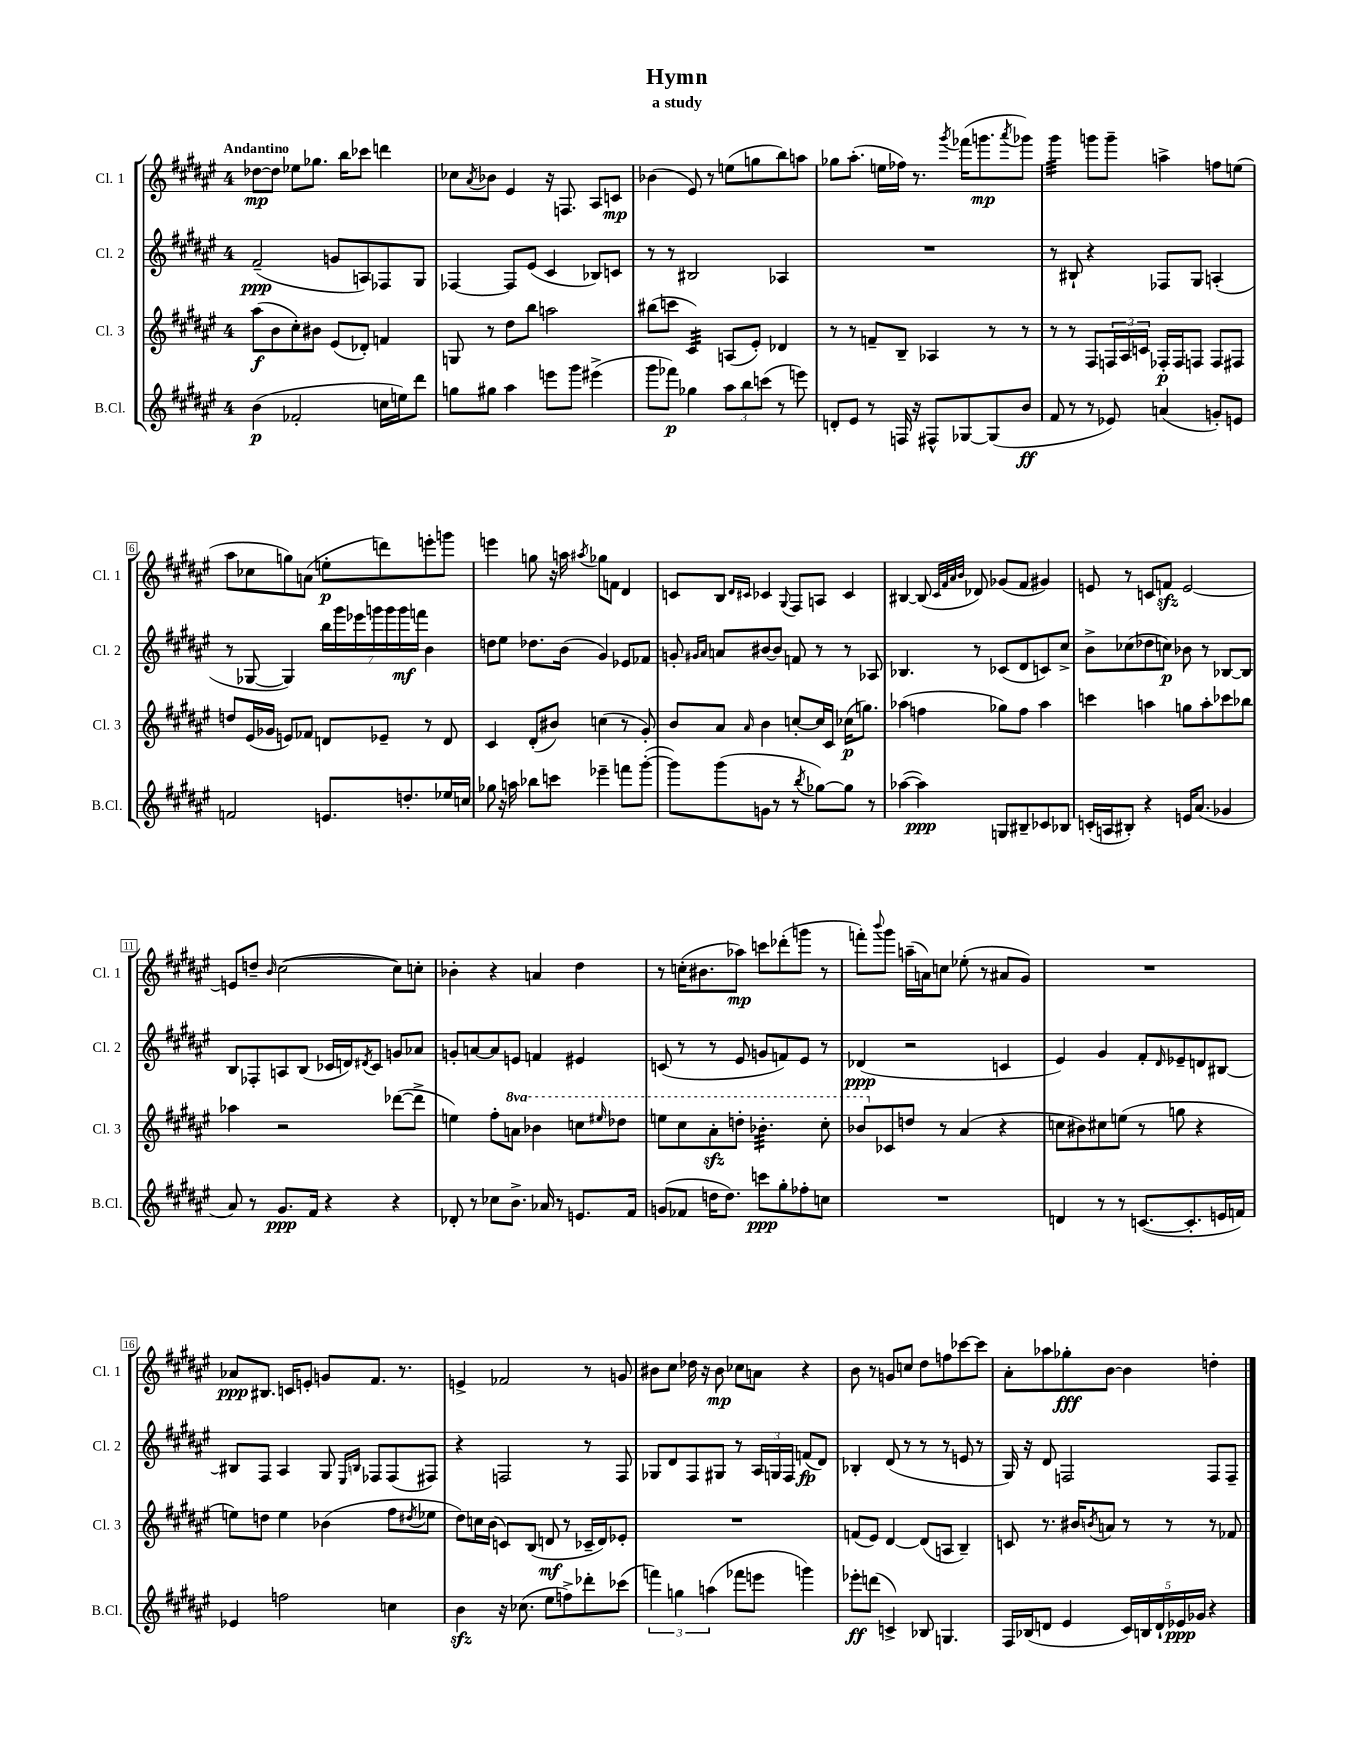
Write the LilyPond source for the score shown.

\header { title = "Hymn" subtitle = "a study" }
<<
\new StaffGroup <<
\new Staff = "s0" \with { instrumentName = "Cl. 1" shortInstrumentName = "Cl. 1" } {
    \clef treble \key fis \major \once \override Staff.TimeSignature.style = #'single-digit \time 4/4 \tempo "Andantino"
    des''8~\mp des''8 ees''8 ges''8. b''16 ces'''8 d'''4 |
    ces''8 \acciaccatura { ais'8 } bes'8 eis'4 r16 f8. ais8 c'8\mp |
    bes'4( eis'8) r8 e''8( g''8 b''8) a''8 |
    ges''8 ais''8.-.( e''16 fes''16) r8. \acciaccatura { gis'''8 } fes'''16( g'''8.\mp \acciaccatura { ais'''8 } ges'''8) |
    gis'''4:32 g'''8 g'''8-- a''4-> f''8 e''8( |
    ais''8 ces''8 g''8) a'8( e''8-.\p d'''8) e'''8-. g'''8 |
    e'''4 g''8 r16 a''16 \acciaccatura { ais''8 } ges''8 f'8 dis'4 |
    c'8 b8 \grace { dis'16 cis'16 } ces'4 \appoggiatura { gis8 } fis8 a8 ces'4 |
    bis4~ bis8( \grace { cis'32 fis'32 ais'32 b'32 } des'8) ges'8( fis'8 gis'4) |
    e'8 r8 c'8 f'8\sfz e'2~ |
    e'8 d''8-- \grace { b'16 } cis''2~( cis''8) c''8-. |
    bes'4-. r4 a'4 dis''4 |
    r8 c''16-.( bis'8. aes''8\mp) c'''8 des'''8-.( g'''8 r8 |
    f'''8-.) \appoggiatura { b'''8 } gis'''8 a''16--( a'16) c''8 ees''8-.( r8 ais'8 gis'8) |
    R1 |
    aes'8\ppp bis8. c'16 e'8-. g'8 fis'8. r8. |
    e'4-> fes'2 r8 g'8 |
    bis'8 cis''8 des''16 r16 bis'8\mp ces''8 a'8 r4 |
    b'8 r8 g'8 c''8 dis''8 f''8 ces'''8~ ces'''8 |
    ais'8-. aes''8 ges''8-.\fff b'8~ b'4 d''4-. \bar "|." |
}
\new Staff = "s1" \with { instrumentName = "Cl. 2" shortInstrumentName = "Cl. 2" } {
    \clef treble \key fis \major \once \override Staff.TimeSignature.style = #'single-digit \time 4/4
    fis'2--\ppp( g'8 a8) fes8 gis8 |
    fes4~ fes8 eis'8( cis'4 bes8) c'8 |
    r8 r8 bis2 aes4 |
    R1 |
    r8 bis8-! r4 fes8 gis8 a4-.( |
    r8 ges8~ ges4) \tuplet 7/4 { b''16 gis'''16 ees'''16 g'''16 g'''16 g'''16\mf f'''16 } b'4 |
    d''8 eis''8 des''8. b'16( gis'4) ees'8 fes'8 |
    g'8-. \grace { gis'16 ais'16 } a'8 bis'8~ bis'8 f'8 r8 r8 aes8 |
    bes4. r8 ces'8( dis'8 c'8) cis''8-> |
    b'8-> ces''8( des''8 c''8\p) bes'8 r8 bes8~ bes8 |
    b8 fes8-. a8 b8( ces'16 d'16) \acciaccatura { dis'8 } ces'8 g'8 aes'8 |
    g'8-. a'8~ a'8 e'8 f'4 eis'4 |
    c'8( r8 r8 eis'8 g'8 f'8) eis'8 r8 |
    des'4\ppp( r2 c'4 |
    eis'4) gis'4 fis'8-. \grace { dis'16 } ees'8-- d'8 bis8~ |
    bis8 fis8 ais4 gis8 \grace { eis16 b16 } fes8 fes8( fis8) |
    r4 f2 r8 f8 |
    ges8 dis'8 fis8 gis8 r8 \tuplet 3/2 { ais16 g16 fis16 } f'8\fp( dis'8) |
    bes4-. dis'8( r8 r8 r8 e'8 r8 |
    gis16) r16 dis'8 f2 f8 f8-- \bar "|." |
}
\new Staff = "s2" \with { instrumentName = "Cl. 3" shortInstrumentName = "Cl. 3" } {
    \clef treble \key fis \major \once \override Staff.TimeSignature.style = #'single-digit \time 4/4 \set Staff.ottavationMarkups = #ottavation-simple-ordinals
    ais''8\f( b'8 cis''8-.) bis'8 eis'8( des'8-.) f'4 |
    g8 r8 dis''8 b''8 a''2 |
    bis''8( c'''8 cis'4:32) a8( eis'8-.) des'4 |
    r8 r8 f'8-- b8-- aes4 r8 r8 |
    r8 r8 fis8 \tuplet 3/2 { f16 ais16 c'16 } fes16-.\p fes16 f8 f8 fis8 |
    d''8 eis'16( ges'16 e'8) fes'8 d'8 ees'8-- r8 d'8 |
    cis'4 dis'8-.( bis'8) c''4( r8 gis'8-.) |
    b'8 ais'8 \grace { ais'16 } b'4 c''8~-. c''16 cis'16 ces''16\p( g''8.) |
    aes''4( f''4 ges''8) f''8 aes''4 |
    c'''4 a''4 g''8 a''8-. ces'''8 bes''8 |
    aes''4 r2 des'''8~( des'''8-> |
    e''4) fis''8-. \ottava #1 a''8 bes''4 c'''8 \grace { eis'''!16 } des'''8 |
    e'''8 cis'''8 ais''8-.\sfz d'''8-. bes''4.:32-. cis'''8-. |
    bes''8 \ottava #0 ces'8 d''8 r8 ais'4( r4 |
    c''8 bis'8) cis''8 e''8( r8 g''8 r4 |
    e''8) d''8 e''4 bes'4( fis''8 \acciaccatura { dis''8 } ees''8 |
    dis''8) c''16 b'16( c'8) b8( d'8\mf r8 ces'16-- d'16) ees'8-. |
    R1 |
    f'8( eis'8) dis'4~ dis'8( a8 b4--) |
    c'8 r8. bis'16 \acciaccatura { b'8 } a'8 r8 r8 r8 fes'8 \bar "|." |
}
\new Staff = "s3" \with { instrumentName = "B.Cl." shortInstrumentName = "B.Cl." } {
    \clef treble \key fis \major \once \override Staff.TimeSignature.style = #'single-digit \time 4/4
    b'4\p( fes'2-. c''16 e''16) dis'''8 |
    g''8 gis''8 ais''4 e'''8 gis'''8 eis'''4->( |
    gis'''8 fes'''8\p) ges''4 \tuplet 3/2 { ais''8 b''8 c'''8( } r8 e'''8) |
    d'8-. eis'8 r8 f16 r16 fis8-^ ges8~ ges8( b'8\ff |
    fis'8 r8 r8 ees'8) a'4( g'8-.) e'8 |
    f'2 e'8. d''8.-. ees''16 c''16 |
    ges''8 r16 a''16 bes''8 c'''8 ees'''4-- f'''8 gis'''8~-.( |
    gis'''8) gis'''8( g'8 r8 r8 \acciaccatura { b''8 } ges''8~) ges''8 r8 |
    aes''4~( aes''4\ppp) g8 bis8-- ces'8 bes8 |
    c'16-.( a16 bis8-.) r4 e'16 ais'8.( ges'4 |
    ais'8) r8 gis'8.\ppp fis'16 r4 r4 |
    des'8-. r8 ces''8 b'8.-> aes'16 r8 e'8. fis'16 |
    g'8( fes'8 d''16 d''8.) c'''8\ppp gis''8-. fes''8-. c''8 |
    R1 |
    d'4 r8 r8 c'8.~( c'8.-. e'16 f'16) |
    ees'4 f''2 c''4 |
    b'4\sfz r16 ces''8.( eis''8 f''8->) des'''8-. ces'''8( |
    \tuplet 3/2 { f'''4) g''4 a''4( } fes'''8 e'''8 g'''4) |
    ees'''8-.\ff d'''8( c'4->) bes8 g4. |
    fis16 bes16( d'8 eis'4 \tuplet 5/4 { cis'16) b16 d'16-! ees'16\ppp ges'16 } r4 \bar "|." |
}
>>
>>
\layout { \context { \Score \override BarNumber.stencil = #(make-stencil-boxer 0.1 0.3 ly:text-interface::print) } }
